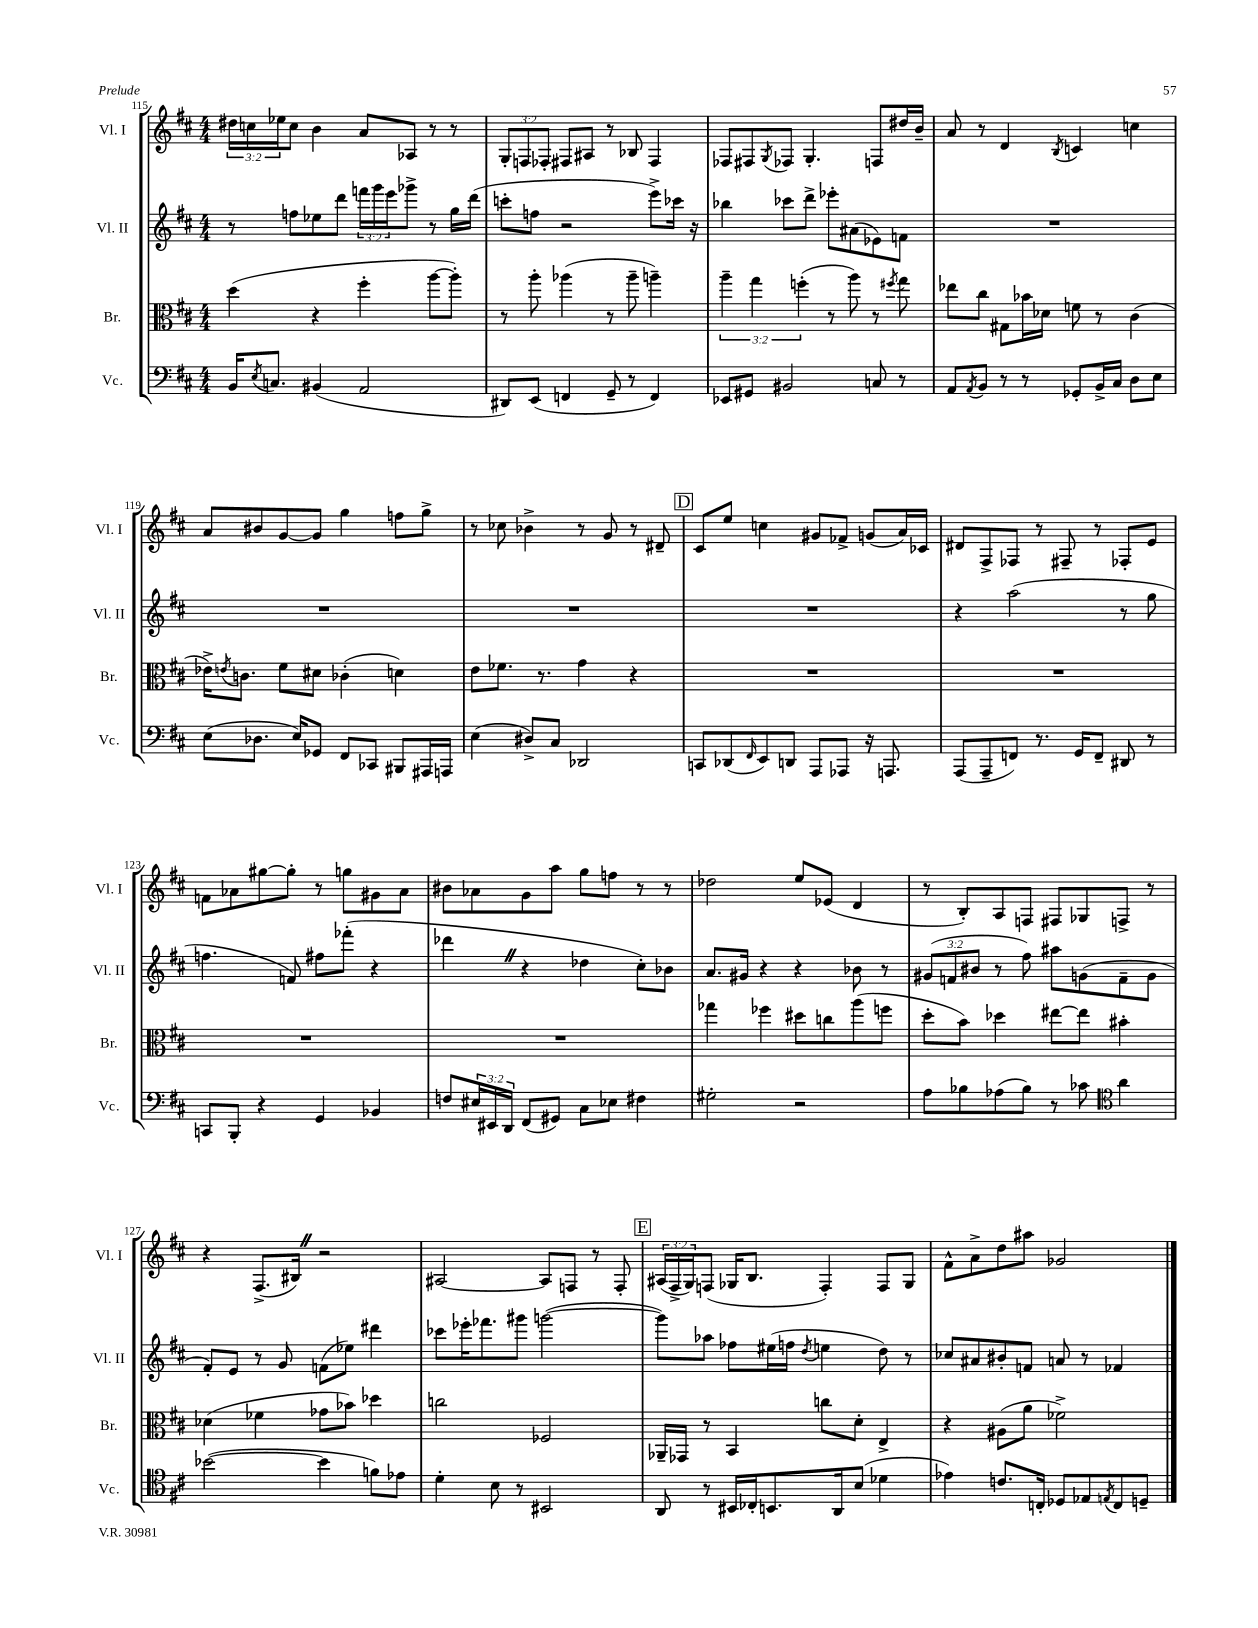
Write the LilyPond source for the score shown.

<<
\new StaffGroup <<
\new Staff = "s0" \with { instrumentName = "Vl. I" shortInstrumentName = "Vl. I" } {
    \clef treble \key d \major \numericTimeSignature \time 4/4 \override Staff.TupletNumber.text = #tuplet-number::calc-fraction-text
    \tuplet 3/2 { dis''16 c''16 ees''16 } c''8 b'4 a'8 aes8 r8 r8 |
    \tuplet 3/2 { g8-. f8 fes8-. } fis8 ais8 r8 bes8 fis4 |
    fes8 fis8 \acciaccatura { g8 } fes8 g4.-. f8 dis''16 b'16-- |
    a'8 r8 d'4 \acciaccatura { b8 } c'4 c''4 |
    a'8 bis'8 g'8~ g'8 g''4 f''8 g''8-> |
    r8 ces''8 bes'4-> r8 g'8 r8 dis'8-- |
    \mark \markup { \box "D" } cis'8 e''8 c''4 gis'8 fes'8-> g'8( a'16) ces'16 |
    dis'8 fis8-> fes8 r8 fis8-- r8 fes8-. e'8 |
    f'8 aes'8 gis''8~ gis''8-. r8 g''8 gis'8 aes'8 |
    bis'8 aes'8 g'8 a''8 g''8 f''8 r8 r8 |
    des''2 e''8 ees'8( d'4 |
    r8 b8-.) a8 f8 fis8 ges8 f8-> r8 |
    r4 fis8.->( bis16) \once \override BreathingSign.text = \markup { \musicglyph "scripts.caesura.straight" } \breathe r2 |
    ais2~ ais8 f8 r8 f8-. |
    \mark \markup { \box "E" } \tuplet 3/2 { ais16( fis16-> g16) } f8( ges16 b8. f4-.) f8 ges8 |
    fis'8-^ a'8-> d''8 ais''8 ges'2 \bar "|." |
}
\new Staff = "s1" \with { instrumentName = "Vl. II" shortInstrumentName = "Vl. II" } {
    \clef treble \key d \major \numericTimeSignature \time 4/4 \override Staff.TupletNumber.text = #tuplet-number::calc-fraction-text
    r8 f''8 ees''8 d'''8 \tuplet 3/2 { f'''16 g'''16 e'''16 } ges'''8-> r8 g''16 d'''16( |
    c'''8-. f''8 r2 e'''8->) ces'''16 r16 |
    bes''4 ces'''8 d'''8-> ees'''8-. ais'8( ees'8) f'8 |
    R1 |
    R1 |
    R1 |
    \mark \markup { \box "D" } R1 |
    r4 a''2( r8 g''8 |
    f''4. f'8) fis''8 fes'''8-.( r4 |
    des'''4 \once \override BreathingSign.text = \markup { \musicglyph "scripts.caesura.straight" } \breathe r4 des''4 cis''8-.) bes'8 |
    a'8. gis'16 r4 r4 bes'8 r8 |
    \tuplet 3/2 { gis'8( f'8 bis'8 } r8 fis''8) ais''8 g'8( f'8-- g'8 |
    fis'8-.) e'8 r8 g'8 f'8( ees''8) dis'''4 |
    ces'''8 ees'''16-. fes'''8. gis'''8 g'''2~( |
    \mark \markup { \box "E" } g'''8) aes''8 fes''8 eis''16( f''16 \acciaccatura { d''8 } e''4 d''8) r8 |
    ces''8 ais'8 bis'8-. f'8 a'8 r8 fes'4 \bar "|." |
}
\new Staff = "s2" \with { instrumentName = "Br." shortInstrumentName = "Br." } {
    \clef alto \key d \major \numericTimeSignature \time 4/4 \override Staff.TupletNumber.text = #tuplet-number::calc-fraction-text
    d''4( r4 fis''4-. a''8~ a''8-.) |
    r8 a''8-. aes''4( r8 aes''8-- a''4--) |
    \tuplet 3/2 { a''4-- g''4 f''4-.( } r8 a''8) r8 \acciaccatura { fis''8 } g''8 |
    ees''8 cis''8 gis8 bes'16 des'16 f'8 r8 cis'4( |
    ees'16->) \acciaccatura { e'8 } c'8. fis'8 dis'8 ces'4-.( d'4) |
    e'8 fes'8. r8. g'4 r4 |
    \mark \markup { \box "D" } R1 |
    R1 |
    R1 |
    R1 |
    ges''4 fes''4 dis''8 c''8 a''8( f''8 |
    d''8-. b'8) des''4 eis''8~ eis''8 bis'4-. |
    des'4( fes'4 ges'8 bes'8) des''4 |
    c''2 fes2 |
    \mark \markup { \box "E" } aes,16-- ges,16 r8 b,4 c''8 d'8-. e4-> |
    r4 ais8( a'8 fes'2->) \bar "|." |
}
\new Staff = "s3" \with { instrumentName = "Vc." shortInstrumentName = "Vc." } {
    \clef bass \key d \major \numericTimeSignature \time 4/4 \override Staff.TupletNumber.text = #tuplet-number::calc-fraction-text
    b,16 \acciaccatura { e8 } c8. bis,4( a,2 |
    dis,8) e,8( f,4 g,8-- r8 f,4) |
    ees,8 gis,8 bis,2 c8 r8 |
    a,8 \acciaccatura { a,8 } b,8 r8 r8 ges,8-. b,16-> cis16 d8 e8 |
    e8( des8. e16) ges,8 fis,8 ces,8 bis,,8 ais,,16 a,,16 |
    e4( dis8->) cis8 des,2 |
    \mark \markup { \box "D" } c,8 des,8( \grace { fis,16 } e,8) d,8 a,,8 aes,,8 r16 a,,8. |
    a,,8( a,,8-- f,8) r8. g,16 f,8-- dis,8 r8 |
    c,8 b,,8-. r4 g,4 bes,4 |
    f8 \tuplet 3/2 { eis16 eis,16 d,16 } fis,8( gis,8) cis8 ees8 fis4 |
    gis2-. r2 |
    a8 bes8 aes8( bes8) r8 ces'8 \clef tenor a'4 |
    bes'2~( bes'4 f'8) ees'8 |
    d'4-. b8 r8 bis,2 |
    \mark \markup { \box "E" } a,8 r8 bis,16 ces16-. b,8. a,16 b8( des'4 |
    ees'4) c'8. c16-. des8 ees8 \acciaccatura { e8 } c8 d8-- \bar "|." |
}
>>
>>
\layout { \context { \Score currentBarNumber = #115 } }
